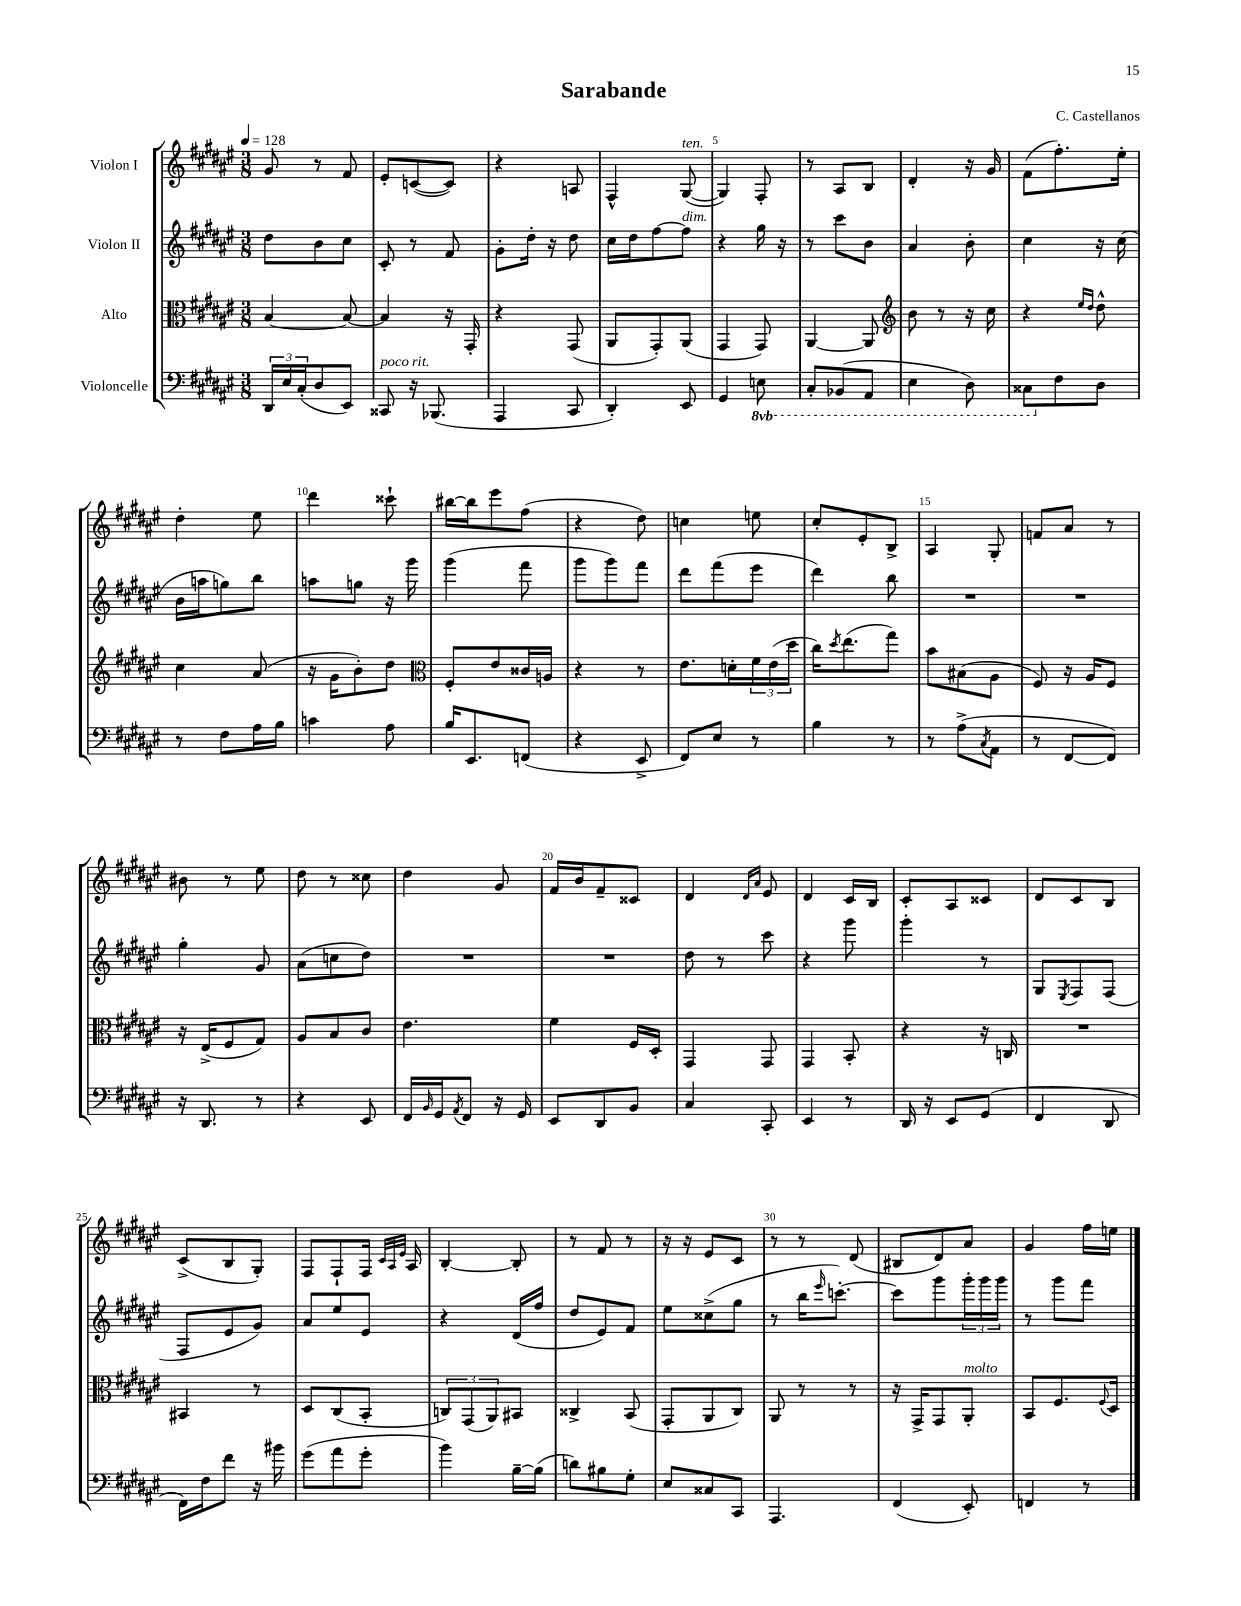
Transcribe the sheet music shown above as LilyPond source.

\header { title = "Sarabande" composer = "C. Castellanos" }
<<
\new StaffGroup <<
\new Staff = "s0" \with { instrumentName = "Violon I" } {
    \clef treble \key fis \major \numericTimeSignature \time 3/8 \tempo 4 = 128
    gis'8 r8 fis'8 |
    eis'8-. c'8~( c'8) |
    r4 a8 |
    fis4-^ gis8~^\markup { \italic "ten." }( |
    gis4) fis8-. |
    r8 ais8 b8 |
    dis'4-. r16 gis'16 |
    fis'8( fis''8.-.) eis''16-. |
    dis''4-. eis''8 |
    dis'''4 cisis'''8-! |
    bis''16~ bis''16 eis'''8 fis''8( |
    r4 dis''8) |
    c''4 e''8 |
    cis''8-. eis'8-. b8-> |
    ais4 gis8-. |
    f'8 ais'8 r8 |
    bis'8 r8 eis''8 |
    dis''8 r8 cisis''8 |
    dis''4 gis'8 |
    fis'16 b'16 fis'8-- cisis'8 |
    dis'4 \grace { dis'16 ais'16 } eis'8 |
    dis'4 cis'16 b16 |
    cis'8-. ais8 cisis'8 |
    dis'8 cis'8 b8 |
    cis'8->( b8 gis8-.) |
    fis8 fis8-! fis16 \grace { cis'32 ais32 eis'32 } ais16 |
    b4~-. b8-. |
    r8 fis'8 r8 |
    r16 r16 eis'8 cis'8 |
    r8 r8 dis'8( |
    bis8 dis'8) ais'8 |
    gis'4 fis''16 e''16 \bar "|." |
}
\new Staff = "s1" \with { instrumentName = "Violon II" } {
    \clef treble \key fis \major \numericTimeSignature \time 3/8
    dis''8 b'8 cis''8 |
    cis'8-. r8 fis'8 |
    gis'8-. dis''16-. r16 dis''8 |
    cis''16 dis''16 fis''8~ fis''8^\markup { \italic "dim." } |
    r4 gis''16 r16 |
    r8 cis'''8 b'8 |
    ais'4 b'8-. |
    cis''4 r16 cis''16( |
    b'16 a''16 g''8) b''8 |
    a''8 g''8 r16 gis'''16 |
    gis'''4( fis'''8 |
    gis'''8 gis'''8) fis'''8 |
    dis'''8 fis'''8( eis'''8 |
    dis'''4) b''8 |
    R4. |
    R4. |
    gis''4-. gis'8 |
    ais'8( c''8 dis''8) |
    R4. |
    R4. |
    dis''8 r8 cis'''8 |
    r4 gis'''8 |
    gis'''4-. r8 |
    gis8 \acciaccatura { eis8 } fis8 fis8( |
    fis8 eis'8 gis'8) |
    ais'8 eis''8 eis'8 |
    r4 dis'16( fis''16 |
    dis''8 eis'8) fis'8 |
    eis''8 cisis''8->( gis''8 |
    r8 b''16 \grace { eis'''16 } c'''8.~-.) |
    c'''8 gis'''8 \tuplet 3/2 { gis'''16-. gis'''16 gis'''16 } |
    r8 gis'''8 fis'''8 \bar "|." |
}
\new Staff = "s2" \with { instrumentName = "Alto" } {
    \clef alto \key fis \major \numericTimeSignature \time 3/8
    b4~ b8~ |
    b4 r16 gis,16-. |
    r4 gis,8( |
    ais,8 gis,8-.) ais,8( |
    gis,4 gis,8) |
    ais,4~ ais,8 |
    \clef treble b'8 r8 r16 cis''16 |
    r4 \grace { eis''16 dis''16 } dis''8-^ |
    cis''4 ais'8( |
    r16 gis'16 b'8-.) dis''8 |
    \clef alto fis8-. eis'8 cisis'16 a16 |
    r4 r8 |
    eis'8. d'16-. \tuplet 3/2 { fis'16 eis'16( dis''16 } |
    cis''16) \acciaccatura { dis''8 } eis''8.( gis''8) |
    b'8 bis8( ais8 |
    fis8) r16 ais16 fis8 |
    r16 eis16->( fis8 gis8) |
    ais8 b8 cis'8 |
    eis'4. |
    fis'4 fis16 dis16-. |
    gis,4 gis,8 |
    gis,4 b,8-. |
    r4 r16 c16 |
    R4. |
    bis,4 r8 |
    dis8 cis8( b,8-. |
    \tuplet 3/2 { c8) gis,8( ais,8) } bis,8 |
    cisis4-> b,8( |
    gis,8-. ais,8 cis8) |
    ais,8 r8 r8 |
    r16 gis,16-> gis,8 ais,8-.^\markup { \italic "molto" } |
    b,8 fis8. \appoggiatura { fis8 } dis16 \bar "|." |
}
\new Staff = "s3" \with { instrumentName = "Violoncelle" } {
    \clef bass \key fis \major \numericTimeSignature \time 3/8 \set Staff.ottavationMarkups = #ottavation-simple-ordinals
    \tuplet 3/2 { dis,16 eis16 cis16-.( } dis8 eis,8) |
    cisis,8^\markup { \italic "poco rit." } r16 bes,,8.( |
    ais,,4 cis,8 |
    dis,4-.) eis,8 |
    gis,4 \ottava #-1 e,8 |
    cis,8-. bes,,8( ais,,8 |
    eis,4 dis,8) |
    cisis,8 \ottava #0 fis8 dis8 |
    r8 fis8 ais16 b16 |
    c'4 ais8 |
    b16 eis,8. f,8( |
    r4 eis,8-> |
    fis,8) eis8 r8 |
    b4 r8 |
    r8 ais8->( \acciaccatura { cis8 } ais,8 |
    r8 fis,8~ fis,8) |
    r16 dis,8. r8 |
    r4 eis,8 |
    fis,16 \grace { b,16 } gis,16 \acciaccatura { ais,8 } fis,8 r16 gis,16 |
    eis,8 dis,8 b,8 |
    cis4 cis,8-. |
    eis,4 r8 |
    dis,16 r16 eis,8 gis,8( |
    fis,4 dis,8 |
    fis,16) fis16 fis'8 r16 bis'16 |
    gis'8( ais'8 gis'8-. |
    b'4) b16~-- b16( |
    d'8) bis8 gis8-. |
    eis8 cisis8 cis,8 |
    ais,,4. |
    fis,4( eis,8-.) |
    f,4 r8 \bar "|." |
}
>>
>>
\layout { \context { \Score \override BarNumber.break-visibility = ##(#f #t #t) barNumberVisibility = #(every-nth-bar-number-visible 5) } }
